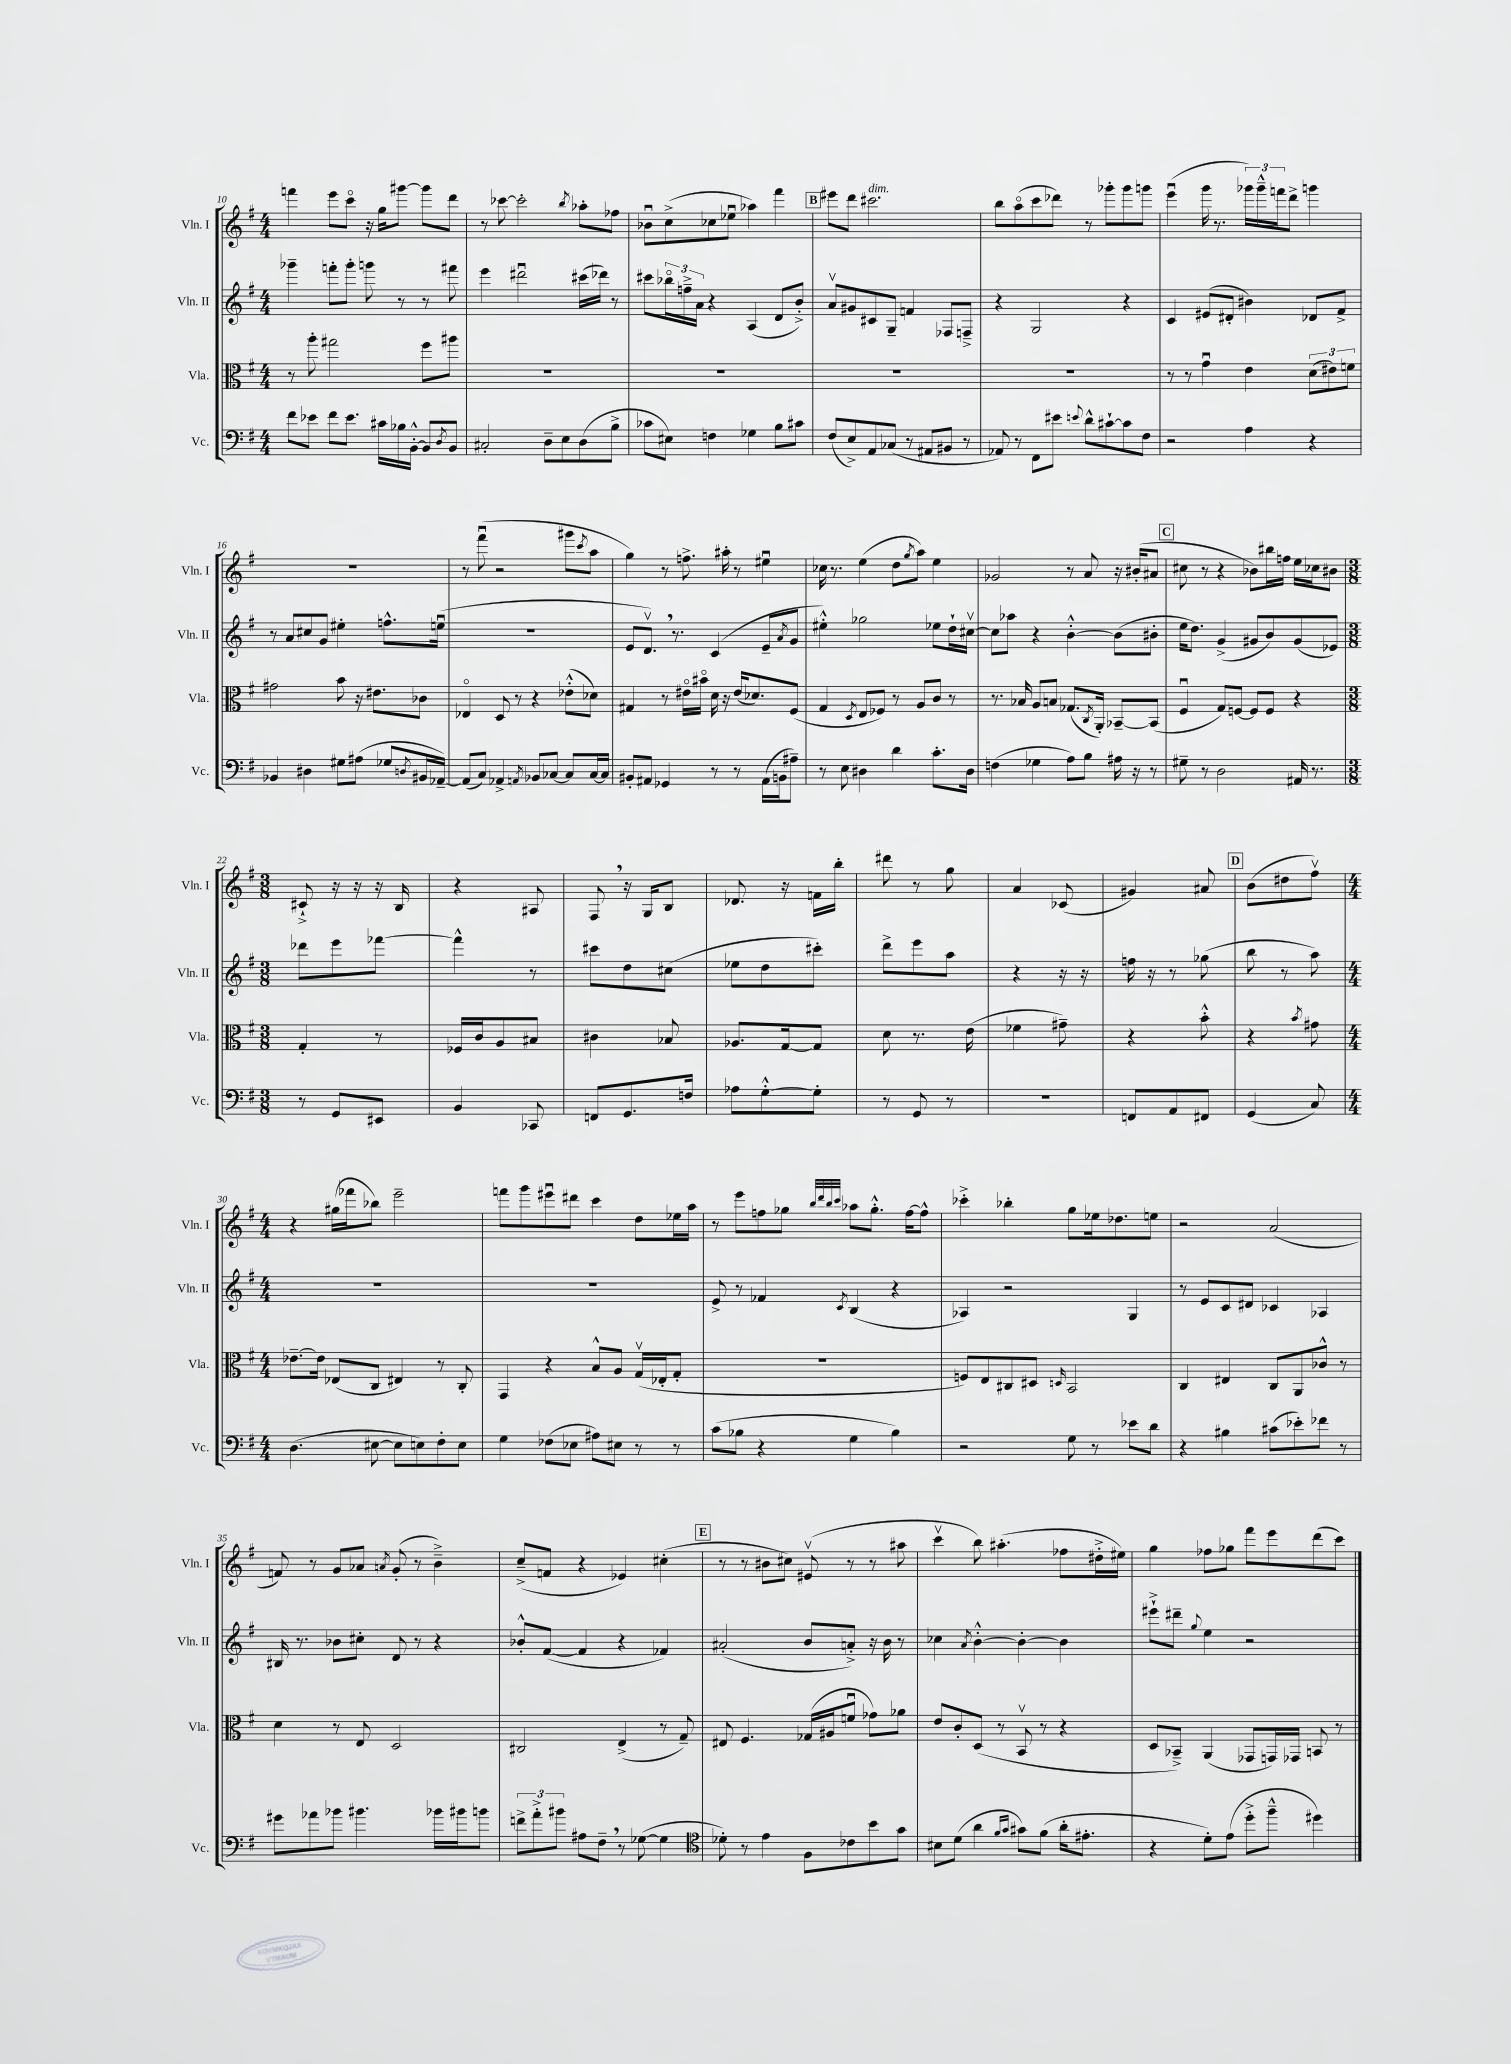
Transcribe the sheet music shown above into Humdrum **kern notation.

**kern	**kern	**kern	**kern
*part4	*part3	*part2	*part1
*staff4	*staff3	*staff2	*staff1
*I"Vc.	*I"Vla.	*I"Vln. II	*I"Vln. I
*I'Vc.	*I'Vla.	*I'Vln. II	*I'Vln. I
*clefF4	*clefC3	*clefG2	*clefG2
*k[f#]	*k[f#]	*k[f#]	*k[f#]
*M4/4	*M4/4	*M4/4	*M4/4
=10	=10	=10	=10
8f#\L	8r	4ggg-X~\	4fffn\
8e-X\J	8aa'\	.	.
8f#\L	2gg#X\	8fffn'\L	8eee\L
8.e-\J	.	8ggg-'\J	8ccc\J
.	.	8gggn\	16r
16c#X\LL	.	.	16gg\KL
16B-X\	.	8r	[8ggg#X\J
[16BB'^^\JJ	.	.	.
8BB/L]	8ff#\L	8r	8ggg#\L]
8qD/	.	.	.
8BB/J	8aa#X\J	8fff#X\	8ddd\J
=11	=11	=11	=11
2C#X'/	1r	4eee\	8r
.	.	.	[8ccc-X\
.	.	2ddd#Xu\	2ccc-'\]
8D~\L	.	.	.
8E\	.	.	.
.	.	.	8qbb/
(8D\	.	(16ccc#X\LL	8aa-X'\L
.	.	16ddd-X\JJ)	.
8B^\J	.	8r	8ff-X\J
=12	=12	=12	=12
8c-X\L	1r	8ccc#X\L	8b-Xu\L
8E#X\J)	.	24bb-X\L	(8cc^\
.	.	24ffn~^\	.
.	.	24a\JJ	.
4Fn\	.	4r	8cc-X\
.	.	.	8ee-Xu\J
4G-X\	.	(4A/	4aa-X\)
8B\L	.	8d/L	4fff#\
8c#X\J	.	8b'^/J)	.
!!LO:REH:place=s1:t=B
=13	=13	=13	=13
(8F#/L	1r	8av/L	8eee#X\L
8E^/)	.	8g#X/	8ddd\J
!	!	!	!LO:TX:a:i:t=dim.
8AA/	.	8c#X/	2.ccc#X\
(8C-X/J	.	8G~/J	.
8r	.	4fn/	.
8AA#X/L	.	.	.
8BB#X/J	.	8F-X/L	.
8r	.	8Fn~^/J	.
=14	=14	=14	=14
8AA-X/)	1r	4r	8bb\L
8r	.	.	(8aa\
8FF#\L	.	2G/	8ccc\
8e#X\J	.	.	8ddd-X\J)
8qqen/	.	.	.
8d^^\L	.	.	8r
[8c#X`\	.	.	8ggg-X'\L
8c#\]	.	4r	8ggg-\
8F#\J	.	.	8gggn\J
=15	=15	=15	=15
2r	8r	4c/	(4eeeu\
.	8r	.	.
.	4gu\	(8e#X/L	16ggg\
.	.	.	8.r
.	.	8d#X'/J	.
4A\	4e\	4b#X\)	24ggg-X\LL)
.	.	.	24ggg-~^^\
.	.	.	24fffn\J
.	.	.	8ddd^\J
4r	(12d\L	8d-X/L	4gggn\
.	12e#X\)	.	.
.	.	8f#^/J	.
.	12fn\J	.	.
!!LO:LB:g=z
=16	=16	=16	=16
4BB-X/	2g#X\	8r	1r
.	.	8a/L	.
4D#X\	.	8cc#X/	.
.	.	8g/J	.
8G#X\L	8b\	4ee#X'\	.
(8A#X\J	16r	.	.
.	8.e#X\L	.	.
8G-X/L	.	8.ffn^^\L	.
8qDn/	.	.	.
16BB#X/L	8c-X\J	.	.
[16AA-X~/JJ)	.	(16eenu\Jk	.
=17	=17	=17	=17
(8AA-/L]	4E-X/	1r	8r
8C/J)	.	.	(8fff#u\
4AA-X^/	8D/	.	2r
.	8r	.	.
8qAAn/	.	.	.
8BB-X/L	4r	.	.
[8C-X/J	.	.	.
8C-/L]	(8e-X'^^\L	.	8ggg#X\L
.	.	.	8qccc/
[16C-/L	8d-X\J)	.	8aa\J
16C-/JJ]	.	.	.
=18	=18	=18	=18
8BB#X'/L	4G#X/	8e/L	4gg\)
8AA#X/J	.	8.dv,/J)	.
4GG-X/	8r	.	8r
.	.	8.r	.
.	16e#X\LL	.	8.ffn^\
.	16b#X\JJ	.	.
8r	16d\	(4c/	.
.	16r	.	16aa#X'\
8r	(16e#/KL	.	8r
.	8.d-X/)	.	.
(16AA#\LL	.	8e~/L	4ee#Xu\
16BBn\J	.	.	.
.	.	8qa/	.
8A#X~\J)	(8F#/J	8g/J	.
=19	=19	=19	=19
8r	4G/	4ee#X'^^\)	16cc-X\
.	.	.	8.r
8E\	.	.	.
.	8qD/	.	.
4D#X\	8E/L	2gg-X\	(4ee\
.	8F-X/J)	.	.
4d\	8r	.	8dd\L
.	.	.	8qgg/
.	8A/L	.	8aa\J)
8.c'\L	8c/J	8ee-X\L	4ee\
.	8r	16dd`\L	.
16D#\Jk	.	[16cc#Xv\JJ	.
=20	=20	=20	=20
(4Fn\	8.r	8cc#\L]	2g-X/
.	.	8aa-X\J	.
.	16B-X/	.	.
4G-X\	8A/L	4r	.
.	8Bn/J	.	.
8A\L)	(8.G-X/L	[4b'^^\	8r
8B\J	.	.	8a/
.	8qC/	.	.
.	16AA'/Jk)	.	.
16A#X\	[8BB-X~/L	(8b\L]	16r
16r	.	.	(16b#X'/KL
8r	(8BB-/J]	8b#X'\J	8a#X/J
!!LO:REH:place=s1:t=C
=21	=21	=21	=21
8G#X~\	4F#u/	16ee\KL	8cc#X\
.	.	8.dd\J)	.
8r	.	.	8r
2D\	8G/L)	(4g^/	4r
.	[8Fn/J	.	.
.	8F/L]	8g#X/L	8b-X\L)
.	8F/J	8b/)	16bb#X\L
.	.	.	16ffn\JJ
16AA#X/	4r	(8g#/	16ee\LL
8.r	.	.	16cc-X\J
.	.	8e-X/J)	8b#X\J
!!LO:LB:g=z
=22	=22	=22	=22
*M3/8	*M3/8	*M3/8	*M3/8
8r	4G'/	8ddd-X\L	8c#X`^/
8GG/L	.	8eee\	16r
.	.	.	16r
8EE#X/J	8r	[8fff-X\J	16r
.	.	.	16B/
=23	=23	=23	=23
4BB/	16F-X/LL	4fff-^^\]	4r
.	16c/J	.	.
.	8A/	.	.
8CC-X/	8B#X/J	8r	8A#X/
=24	=24	=24	=24
8FFn/L	4c#X\	8ccc#X\L	8F#,/
8.GG/	.	8dd\	16r
.	.	.	16G/KL
.	8B-X/	(8cc#X\J	8B/J
16Fn/Jk	.	.	.
=25	=25	=25	=25
8A-X\L	8.A-X/L	8ee-X\L	8.d-X/
[8G'^^\	.	8dd\	.
.	[16G/k	.	16r
8G'\J]	8G/J]	8ccc#X'\J)	16fn\LL
.	.	.	16bb'\JJ
=26	=26	=26	=26
8r	8d\	8ddd^\L	8ddd#X\
8GG/	8.r	8eee\	8r
8r	.	8aa\J	8gg\
.	(16e\	.	.
=27	=27	=27	=27
4.r	4f-X\	4r	4a/
.	8g#X~\)	16r	(8c-X/
.	.	16r	.
=28	=28	=28	=28
8FFn/L	4r	16ffn\	4g#X/)
.	.	16r	.
8AA/	.	8r	.
8FF#X/J	8b'^^\	(8gg-X\	8a#X/
!!LO:REH:place=s1:t=D
=29	=29	=29	=29
(4GG/	4r	8bb\	(8b\L
.	.	8r	8dd#X\
.	8qb/	.	.
8C/)	8g#X\	8aa\)	8ff#v\J)
!!LO:LB:g=z
=30	=30	=30	=30
*M4/4	*M4/4	*M4/4	*M4/4
(4.D\	[8.e-X~\L	1r	4r
.	16e-\Jk]	.	.
.	(8E-X/L	.	(16gg#X\LL
.	.	.	16fff-X\J
[8E#X\	8C/J	.	8bb-X\J)
8E#\L]	4E#X/)	.	2eee~\
8En\)	.	.	.
8F#'\	8r	.	.
8E\J	8C'/	.	.
=31	=31	=31	=31
4G\	4GG/	1r	8fffn\L
.	.	.	8ggg\
(8F-X\L	4r	.	8eee#Xu\
8E-X\J	.	.	8ddd#X\J
8A#X\L)	8B^^/L	.	4ccc\
8E#X\J	8A/J	.	.
8r	(16Gv/LL	.	8dd\L
.	16E-X'/J	.	.
8r	8G'/J	.	16ee-X\L
.	.	.	16aa\JJ
=32	=32	=32	=32
(8c\L	1r	8e^/	8r
8B-X\J	.	8r	8eee\L
4r	.	4f-X/	8ffn\
.	.	.	8gg-X\J
.	.	.	32qqbb/LLL
.	.	.	32qqddd/
.	.	.	32qqbb/
.	.	8qc/	32qqccc/JJJ
4G\	.	(4B/	8aa-X\L
.	.	.	8.gg-'^^\J
4B-\)	.	4r	.
.	.	.	[16ff\KL
.	.	.	8ff^^\J]
=33	=33	=33	=33
2r	8Fn/L)	4A-X/)	4ccc-X'^\
.	8E/	.	.
.	8C#X/	2r	4bb-X'\
.	8D#X/J	.	.
.	16qqDn/	.	.
8G\	2BB/	.	8gg\L
8r	.	.	16ee-X\k
.	.	.	8.dd-X\
8e-X\L	.	4G/	.
8d\J	.	.	8een\J
=34	=34	=34	=34
4r	4C/	8r	2r
.	.	8e/L	.
4B#X\	4E#X/	8c/	.
.	.	8d#X/J	.
(8c#X\L	8C/L	4c-X/	(2a/
8e-X'\)	8AA/	.	.
8f-X\J	8c-X^^/J	4A-X/	.
8r	8r	.	.
!!LO:LB:g=z
=35	=35	=35	=35
8g#X\L	4d\	16B#X/	8fn/)
.	.	8.r	.
8a-X\	.	.	8r
8b-X\J	8r	8b-X\L	8g/L
4.b#X\	8E/	8cc#X'\J	8a-X/J
.	.	.	8qan/
.	2D/	8d/	(8g'/
.	.	8r	8r
16b-X\LL	.	4r	4b~^\)
16b#X\J	.	.	.
8bn\J	.	.	.
=36	=36	=36	=36
12fn^\L	2C#X/	8b-X'^^/L	(8cc~^/L
12a'^\	.	.	.
.	.	([8f#/J	8fn/J
12b#X\J	.	.	.
8A#X\L	.	4f#/]	4r
8F#~,\J	.	.	.
8r	(4E^/	4r	4e-X/)
([8G-X\	.	.	.
4G-\]	8r	4f-X/)	(4cc#X'\
.	8G~/)	.	.
!!LO:REH:place=s1:t=E
=37	=37	=37	=37
*clefC4	*	*	*
8d-X'\)	8E#X/	(2a#X'/	8r
8r	4.F#/	.	8r
4e\	.	.	8b#X\L
.	.	.	8cc#X\J)
8F#\L	(16G-X/LL	8b/L	(8e#Xv/
.	16A#X/J	.	.
8c-X\	8fnu/J	8an'^/J)	8r
8b\	8g-X\L)	16r	8r
.	.	16b\	.
8g\J	8a-X\J	8r	8aa#X\
=38	=38	=38	=38
8B#X\L	8e/L	4cc-X\	4cccv\
(8d\J	8c'/	.	.
.	.	8qa/	.
4a\	(8D/J	[4b'^^\	8bb\)
.	8r	.	(4.aa#X'\
16qqf#/LL	.	.	.
16qqg/JJ	.	.	.
8g#X\L)	8BBv/	4b'\_	.
(8f#\J	8r	.	.
16a'\KL	4r	4b\]	8ff-X\L
8.e#X'\J	.	.	.
.	.	.	16dd#X'^\L
.	.	.	16ee#X\JJ)
=39	=39	=39	=39
4r	8D/L	8eee#X`^\L	4gg\
.	8BB-X~^/J)	8ddd#X~\J	.
.	.	8qqgg/	.
8d'\L)	(4AA/	4ee\	8ff-X\L
(8e\J	.	.	8gg-X\J
8dd'^\L	8GG-X/L	2r	8fff#\L
8ff#~^^\J	16GGn/L)	.	8eee\
.	16GG-X/JJ	.	.
4dd#X\)	8BBn/	.	(8ddd\
.	8r	.	8ccc\J)
==	==	==	==
*-	*-	*-	*-
